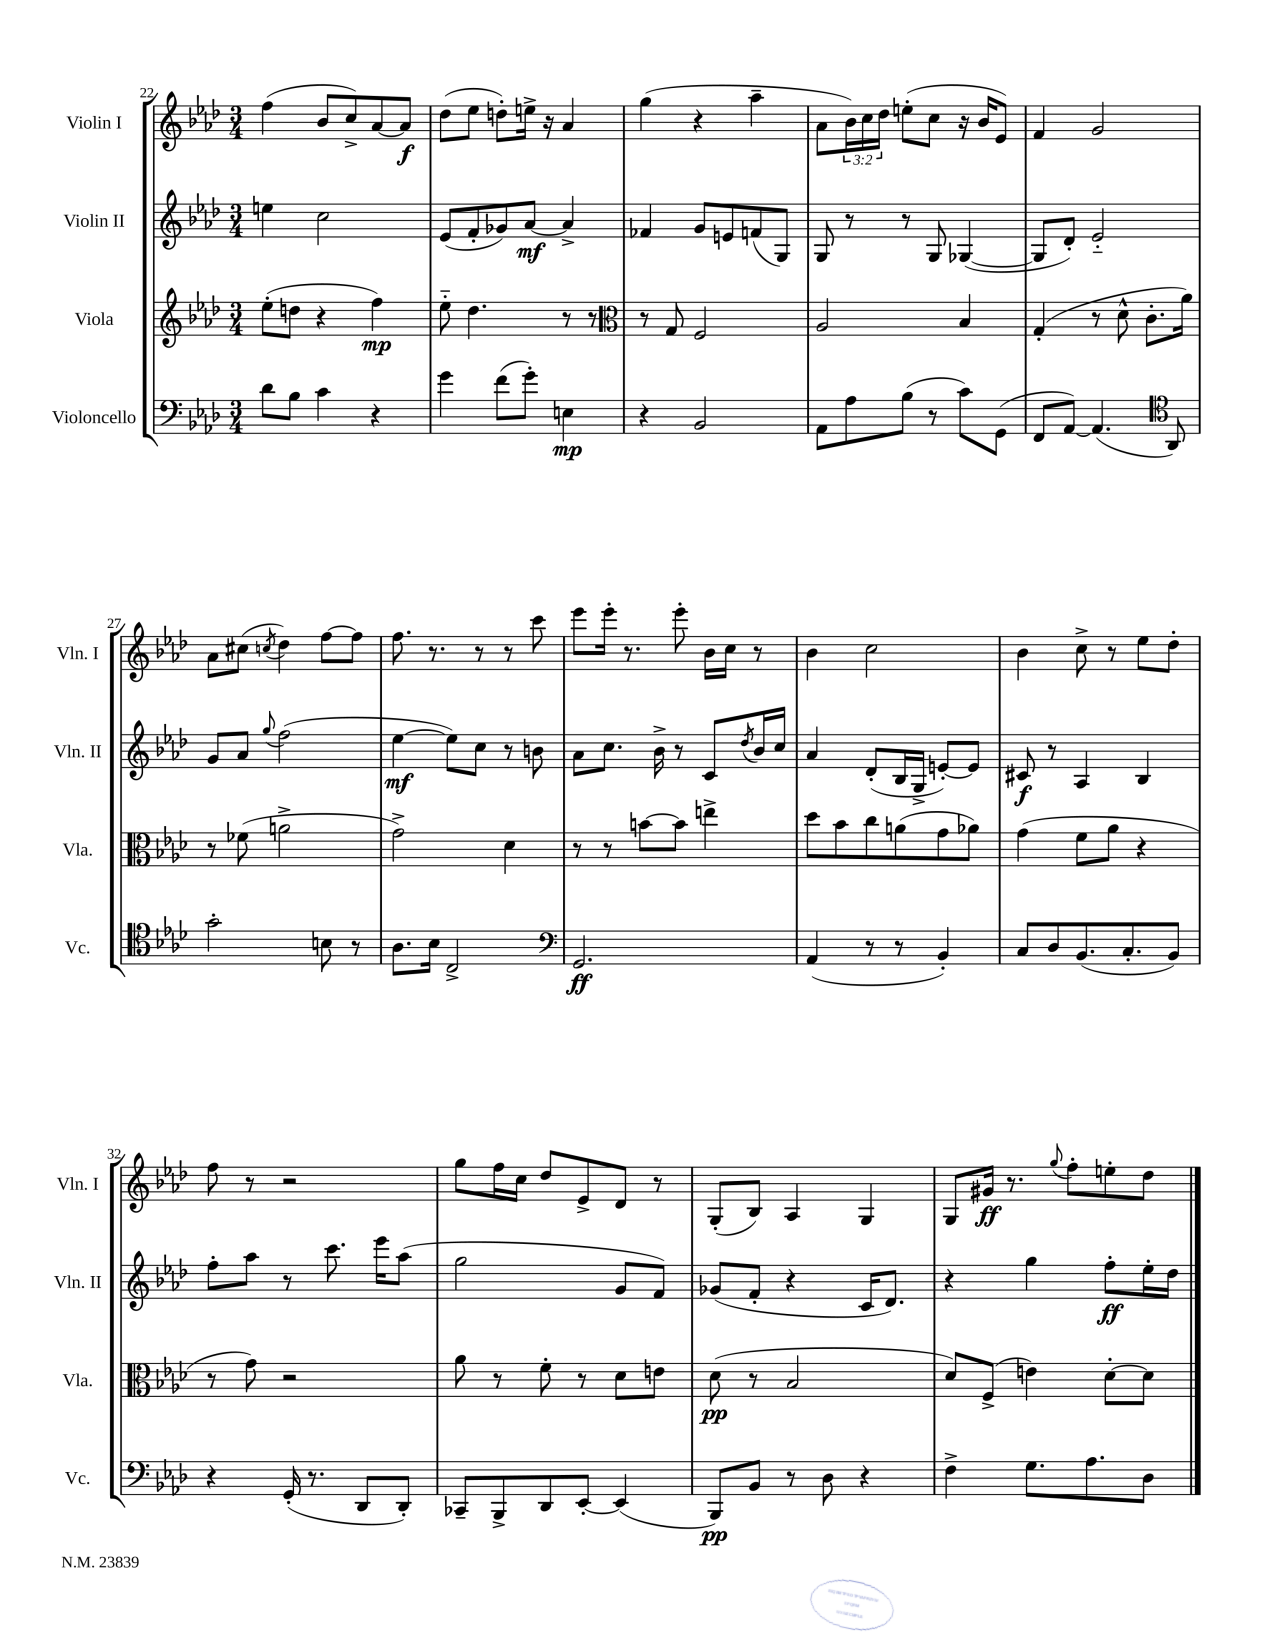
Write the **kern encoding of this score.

**kern	**kern	**kern	**kern
*staff4	*staff3	*staff2	*staff1
*clefF4	*clefG2	*clefG2	*clefG2
*k[b-e-a-d-]	*k[b-e-a-d-]	*k[b-e-a-d-]	*k[b-e-a-d-]
*M3/4	*M3/4	*M3/4	*M3/4
8d-	(8ee-'	4ee	(4ff
8B-	8dd	.	.
4c	4r	2cc	8b-
.	.	.	8cc^)
4r	4ff)	.	[8a-
.	.	.	8a-]
=	=	=	=
4g	8ee-'~	(8e-	(8dd-
.	4.dd-	8f'	8ee-
(8f	.	8g-)	8dd')
8g')	.	[8a-	16ee^
.	.	.	16r
4E	8r	4a-^]	4a-
.	8r	.	.
=	=	=	=
*	*clefC3	*	*
4r	8r	4f-	(4gg
.	8G	.	.
2BB-	2F	8g	4r
.	.	8e	.
.	.	(8f	4aa-~
.	.	8G)	.
=	=	=	=
8AA-	2A-	8G	8a-
8A-	.	8r	24b-)
.	.	.	24cc
.	.	.	24dd-
(8B-	.	8r	(8ee'
8r	.	8G	8cc
8c)	4B-	([4G-	16r
.	.	.	16b-
(8GG	.	.	8e-)
=	=	=	=
8FF	(4G'	8G-]	4f
[8AA-)	.	8d-')	.
(4.AA-]	8r	2e-'~	2g
.	8d-^^	.	.
.	8.c'	.	.
*clefC4	*	*	*
8AA-)	.	.	.
.	16a-)	.	.
=	=	=	=
2g'	8r	8g	8a-
.	(8f-	8a-	(8cc#
.	.	8qqgg	8qcc
.	2a^	(2ff	4dd-)
8B	.	.	[8ff
8r	.	.	8ff]
=	=	=	=
8.A-	2g^)	[4ee-	8.ff
16B-	.	.	8.r
2C^	.	8ee-])	.
.	.	8cc	8r
.	4d-	8r	8r
.	.	8b	8ccc
=	=	=	=
*clefF4	*	*	*
2.GG	8r	8a-	8eee-
.	8r	8.cc	16eee-'
.	.	.	8.r
.	[8b	.	.
.	.	16b-^	.
.	8b]	8r	8eee-'
.	4ee^	8c	16b-
.	.	.	16cc
.	.	8qdd-	.
.	.	16b-	8r
.	.	16cc	.
=	=	=	=
(4AA-	8dd-	4a-	4b-
.	8b-	.	.
8r	8cc	(8d-'	2cc
8r	(8a	16B-	.
.	.	16G^	.
4BB-')	8g	[8e')	.
.	8a-)	8e]	.
=	=	=	=
8C	(4g	8c#	4b-
8D-	.	8r	.
(8.BB-	8f	4A-	8cc^
.	8a-	.	8r
8.C'	.	.	.
.	4r	4B-	8ee-
8BB-)	.	.	8dd-'
=	=	=	=
4r	8r	8ff'	8ff
.	8g)	8aa-	8r
(16GG'	2r	8r	2r
8.r	.	.	.
.	.	8.ccc	.
8DD-	.	.	.
.	.	16eee-	.
8DD-')	.	(8aa-	.
=	=	=	=
8CC-~	8a-	2gg	8gg
8BBB-^	8r	.	16ff
.	.	.	16cc
8DD-	8f'	.	8dd-
[8EE-'	8r	.	8e-^
(4EE-]	8d-	8g	8d-
.	8e	8f)	8r
=	=	=	=
8BBB-)	(8d-	(8g-	(8G'
8BB-	8r	8f'	8B-)
8r	2B-	4r	4A-
8D-	.	.	.
4r	.	16c	4G
.	.	8.d-)	.
=	=	=	=
4F^	8d-)	4r	8G
.	(8F^	.	16g#
.	.	.	8.r
8.G	4e)	4gg	.
.	.	.	8qqgg
.	.	.	8ff'
8.A-	.	.	.
.	[8d-'	8ff'	8ee'
8D-	8d-]	16ee-'	8dd-
.	.	16dd-	.
==	==	==	==
*-	*-	*-	*-
